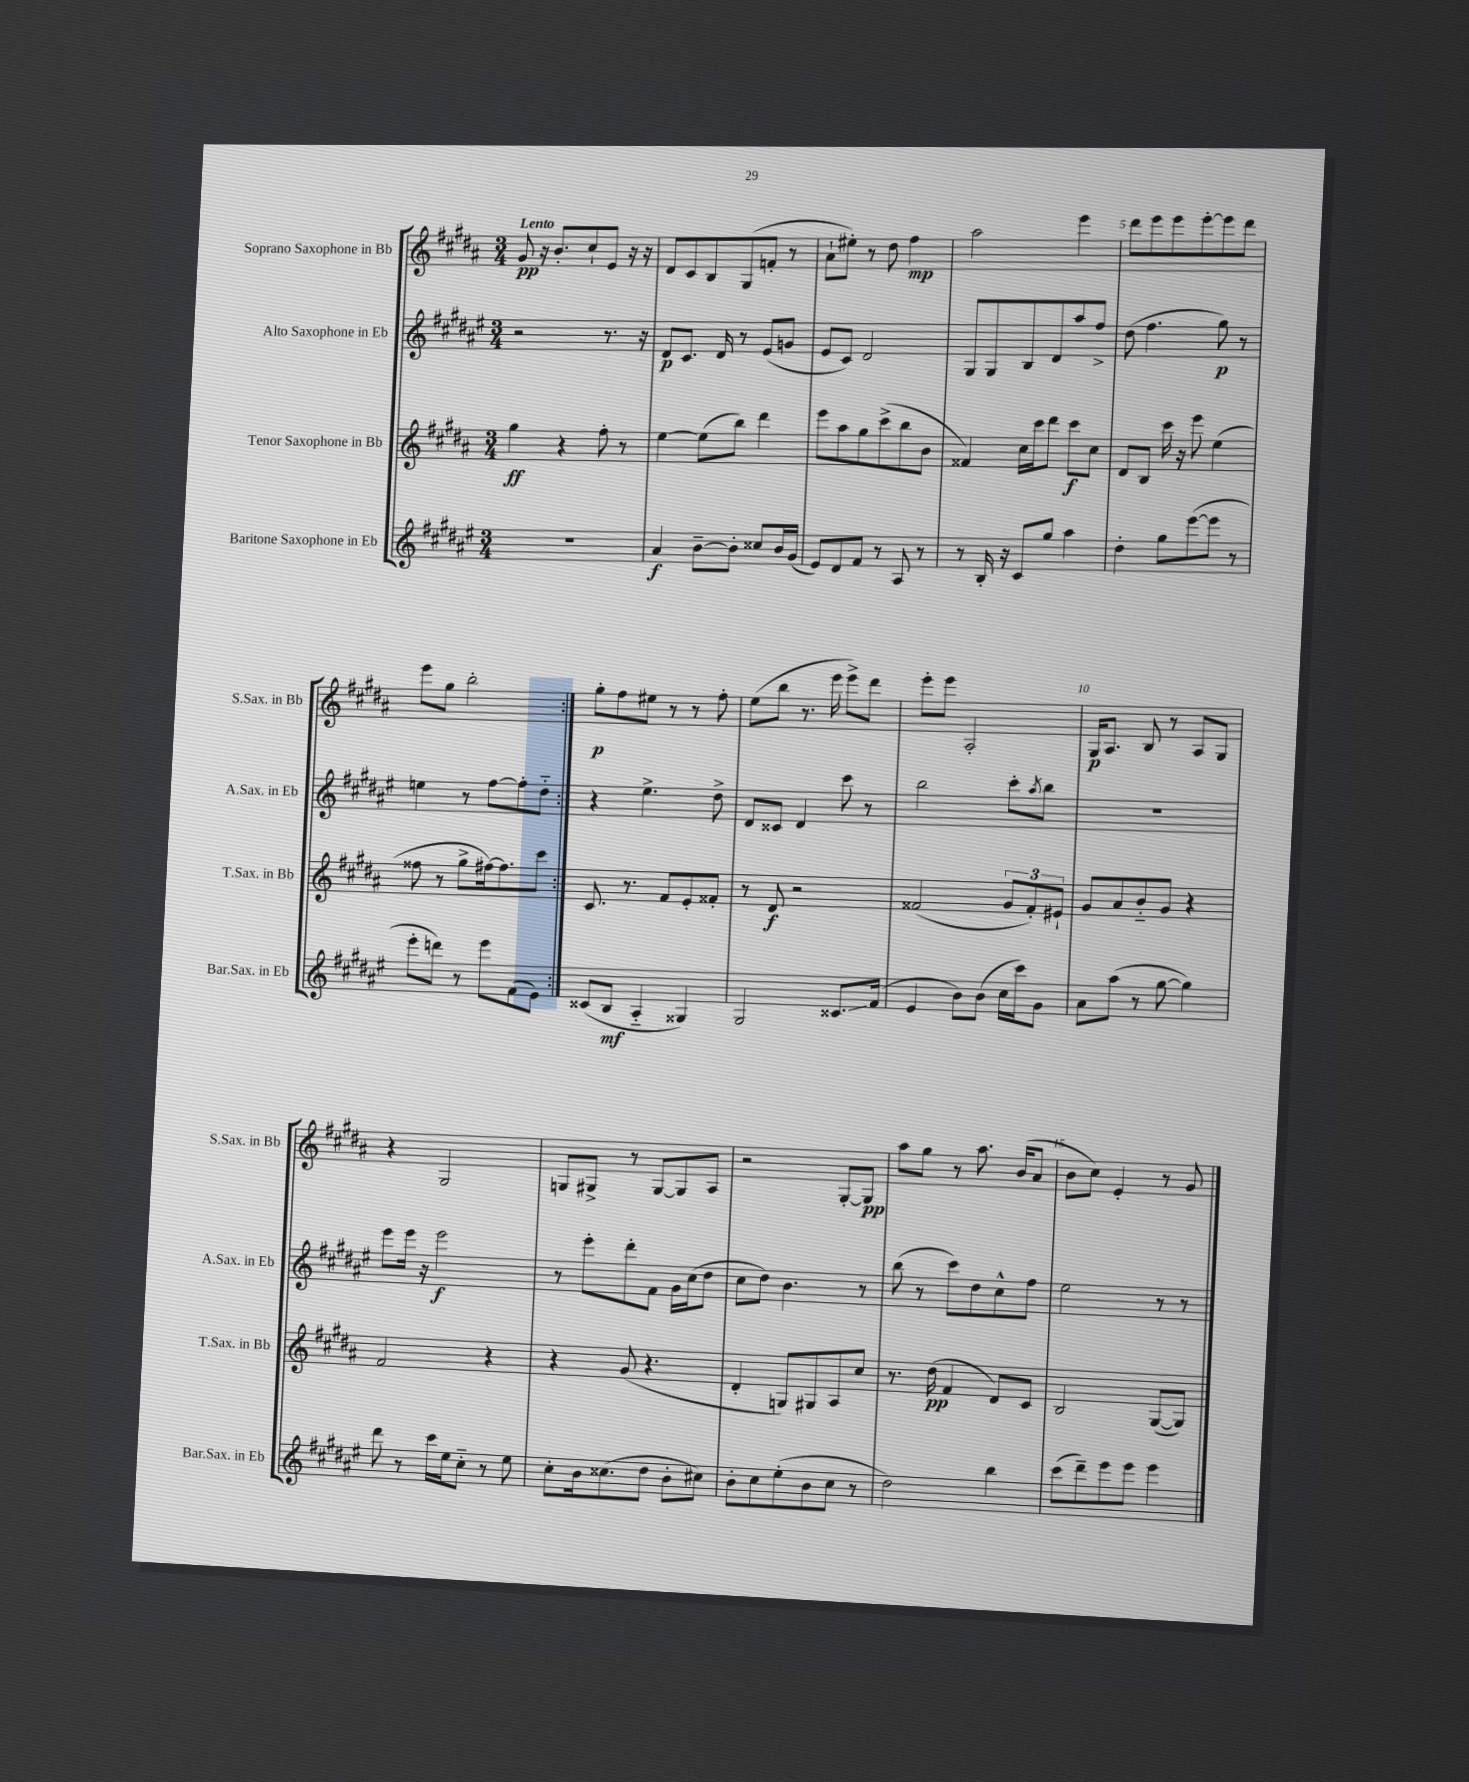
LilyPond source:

<<
\new StaffGroup <<
\new Staff = "s0" \with { instrumentName = "Soprano Saxophone in Bb" shortInstrumentName = "S.Sax. in Bb" } {
    \clef treble \key b \major \numericTimeSignature \time 3/4 \tempo "Lento"
    \repeat volta 2 { gis'8\pp r16 b'8.-. cis''8-! e'8 r16 r16 |
    dis'8 cis'8 b8 gis8( f'8-. r8 |
    ais'8-! eis''8-.) r8 dis''8 fis''4\mp |
    ais''2 e'''4 |
    dis'''8 e'''8 e'''8 e'''8~-. e'''8 dis'''8 |
    e'''8 gis''8 b''2-. | }
    gis''8-.\p fis''8 eis''8 r8 r8 fis''8-. |
    e''8( b''8 r8. e'''16 e'''8->) dis'''8 |
    e'''8-. e'''8 ais2-. |
    gis16\p ais8. b8 r8 ais8 gis8 |
    r4 gis2 |
    g8 gis8-> r8 gis8~ gis8 ais8 |
    r2 gis8~-. gis8\pp |
    ais''8 gis''8 r8 ais''8. b'16( ais'8 |
    b'8 cis''8) e'4-. r8 gis'8 \bar "|." |
}
\new Staff = "s1" \with { instrumentName = "Alto Saxophone in Eb" shortInstrumentName = "A.Sax. in Eb" } {
    \clef treble \key fis \major \numericTimeSignature \time 3/4
    \repeat volta 2 { r2 r8. r16 |
    dis'8\p cis'8. dis'16 r8 eis'8( g'8 |
    eis'8 cis'8) dis'2 |
    gis8 gis8 b8 dis'8 ais''8 fis''8-> |
    dis''8( fis''4. gis''8\p) r8 |
    e''4 r8 fis''8~ fis''8-. dis''8-_ | }
    r4 eis''4.-> dis''8-> |
    dis'8 cisis'8 dis'4 cis'''8 r8 |
    b''2 cis'''8-. \acciaccatura { ais''8 } b''8 |
    R2. |
    eis'''8 eis'''16 r16 eis'''2\f |
    r8 eis'''8-. dis'''8-. fis'8 gis'16 cis''16( dis''8 |
    cis''8 dis''8) b'4. r8 |
    b''8( r8 cis'''8) dis''8 cis''8-^ fis''8 |
    eis''2 r8 r8 \bar "|." |
}
\new Staff = "s2" \with { instrumentName = "Tenor Saxophone in Bb" shortInstrumentName = "T.Sax. in Bb" } {
    \clef treble \key b \major \numericTimeSignature \time 3/4
    \repeat volta 2 { gis''4\ff r4 fis''8-. r8 |
    e''4~ e''8( b''8) dis'''4 |
    e'''8 ais''8 gis''8 cis'''8->( b''8 b'8 |
    fisis'4) cis''16 cis'''16 dis'''8 cis'''8\f cis''8 |
    dis'8 b8 cis'''16 r16 e'''8 e''4( |
    fisis''8 r8 gis''8-> fis''16~) fis''8. cis'''8 | }
    cis'8. r8. fis'8 e'8-. fisis'8-. |
    r8 dis'8\f r2 |
    fisis'2( \tuplet 3/2 { gis'8 fisis'8-.) eis'8-! } |
    gis'8 ais'8 b'8-_ gis'8 r4 |
    fis'2 r4 |
    r4 gis'8( r4. |
    dis'4-. g8) gis8 ais8 cis''8 |
    r8. dis''16\pp( fis'4 dis'8) cis'8 |
    b2 gis8~( gis8) \bar "|." |
}
\new Staff = "s3" \with { instrumentName = "Baritone Saxophone in Eb" shortInstrumentName = "Bar.Sax. in Eb" } {
    \clef treble \key fis \major \numericTimeSignature \time 3/4
    \repeat volta 2 { R2. |
    ais'4\f b'8~-- b'8-. cisis''8 b'16 gis'16( |
    eis'8) dis'8 fis'8 r8 ais8 r8 |
    r8 b16-. r16 cis'8 gis''8 ais''4 |
    dis''4-. gis''8 eis'''8~( eis'''8 r8 |
    eis'''8-. d'''8) r8 eis'''8 fis'8( eis'8) | }
    cisis'8( b8\mf ais4-_ gisis4) |
    gis2 cisis'8.\glissando fis'16( |
    eis'4 b'8) b'8( cis''16 cis'''16) gis'8 |
    ais'8 ais''8( r8 gis''8~ gis''4) |
    dis'''8 r8 cis'''16 eis''16 cis''8-_ r8 eis''8 |
    cis''8-. b'16 cisis''8.( dis''8 b'8-. cis''8) |
    b'8-. cis''8 eis''8-.( b'8 cis''8 r8 |
    dis''2) b''4 |
    cis'''8( dis'''8--) eis'''8 eis'''8 eis'''4 \bar "|." |
}
>>
>>
\layout { \context { \Score \override BarNumber.break-visibility = ##(#f #t #t) barNumberVisibility = #(every-nth-bar-number-visible 5) } }
